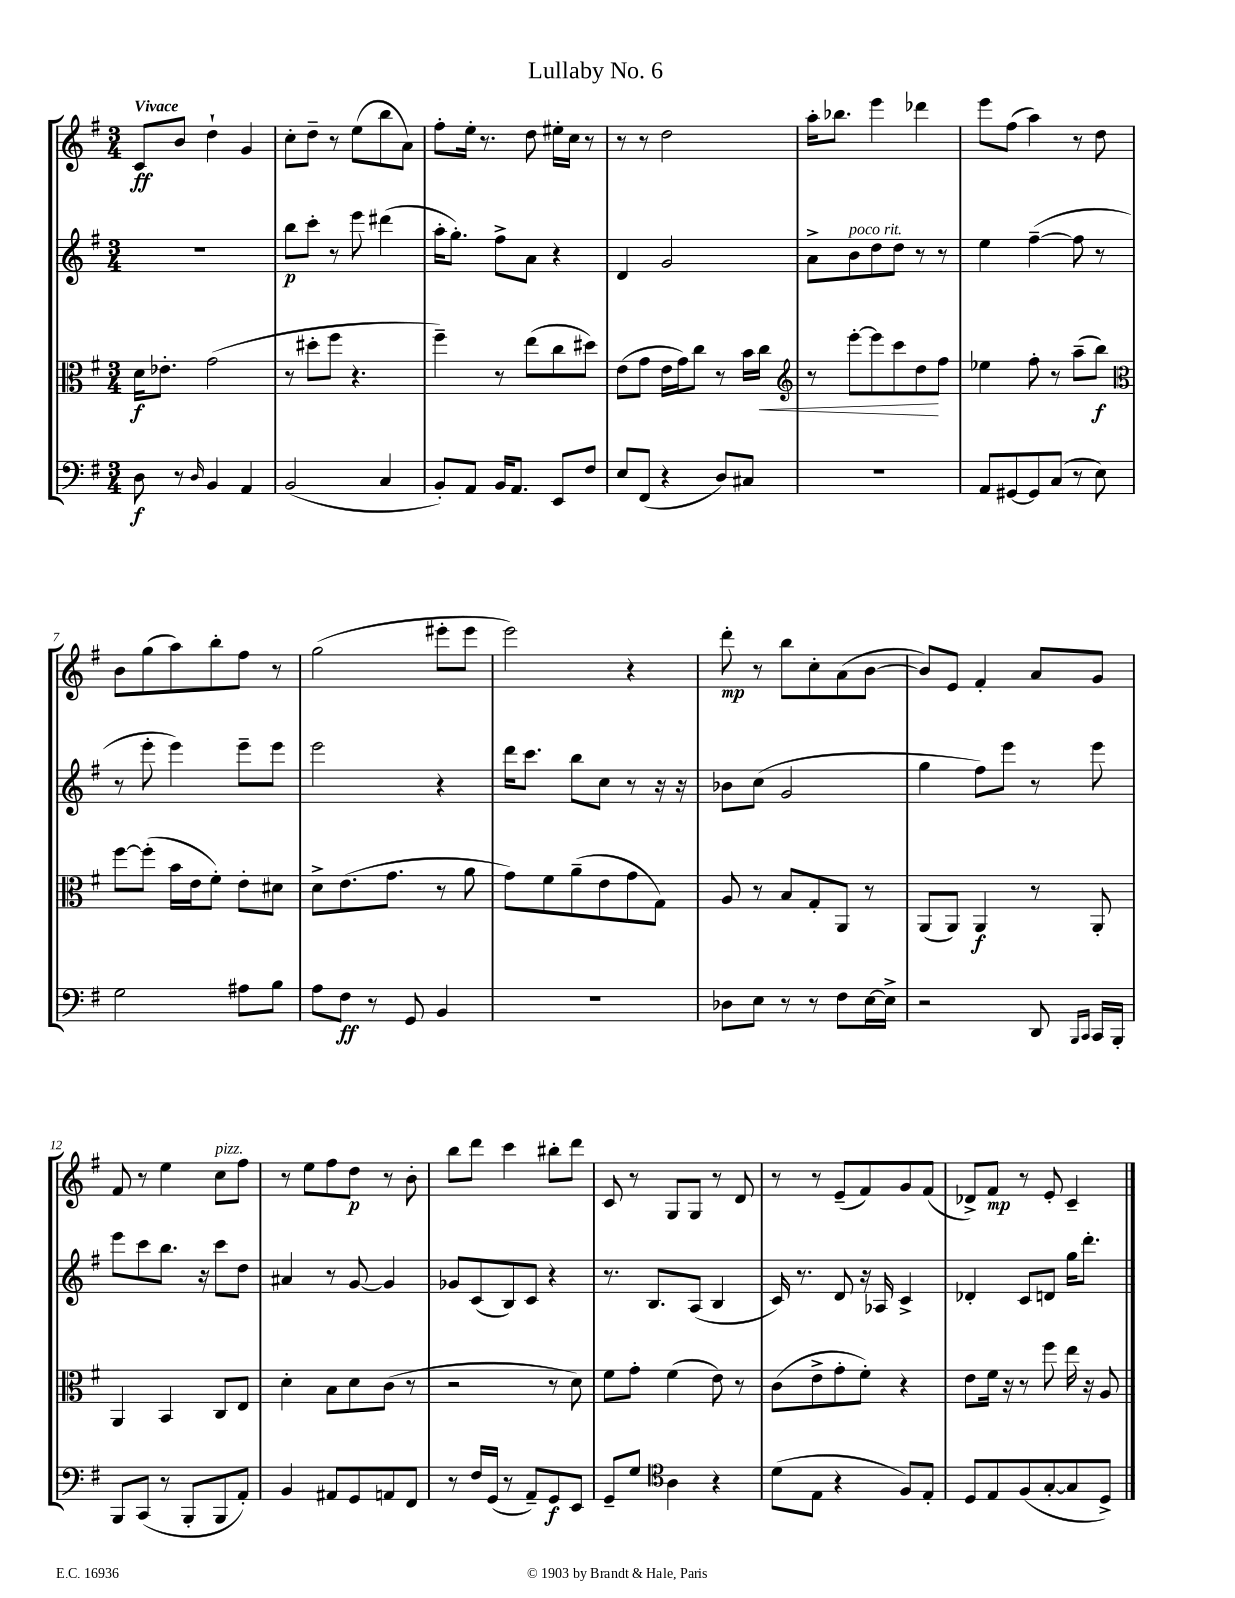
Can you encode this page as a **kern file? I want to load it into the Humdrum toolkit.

**kern	**kern	**kern	**kern
*staff4	*staff3	*staff2	*staff1
*clefF4	*clefC3	*clefG2	*clefG2
*k[f#]	*k[f#]	*k[f#]	*k[f#]
*M3/4	*M3/4	*M3/4	*M3/4
8D\	16d\LK	2.r	8c/L
.	8.e-'\J	.	.
8r	.	.	8b/J
16qqD/	.	.	.
4BB/	(2g\	.	4dd`\
4AA/	.	.	4g/
=	=	=	=
(2BB/	8r	8bb\L	8cc'\L
.	8dd#'\L	8ccc'\J	8dd~\J
.	8ff#\J	8r	8r
.	4.r	8eee\	(8ee\L
4C/	.	(4ddd#\	8bb\
.	.	.	8a\J)
=	=	=	=
8BB'/L)	4ff#~\)	16aa'\LK	8ff#'\L
.	.	8.gg'\J)	.
8AA/J	.	.	16ee'\Jk
.	.	.	8.r
16BB/LK	8r	8ff#^\L	.
8.AA/J	.	.	.
.	(8ee\L	8a\J	8dd\
8EE/L	8cc\	4r	16ee#'\LL
.	.	.	16cc\JJ
8F#/J	8dd#\J)	.	8r
=	=	=	=
8E/L	(8e\L	4d/	8r
(8FF#/J	8g\J	.	8r
4r	16e\LL	2g/	2dd\
.	16g\J)	.	.
.	8cc\J	.	.
8D/L)	8r	.	.
8C#/J	16b\LL	.	.
.	16cc\JJ	.	.
=	=	=	=
*	*clefG2	*	*
2.r	8r	8a^\L	16aa'\LK
.	.	.	8.bb-\J
.	[8eee'\L	8b\	.
.	8eee\]	8dd\	4eee\
.	8ccc\	8dd\J	.
.	8dd\	8r	4ddd-\
.	8ff#\J	8r	.
=	=	=	=
8AA/L	4ee-\	4ee\	8eee\L
[8GG#/	.	.	(8ff#\J
8GG#/]	8ff#'\	([4ff#~\	4aa\)
(8C/J	8r	.	.
8r	(8aa~\L	8ff#\]	8r
8E\)	8bb\J)	8r	8dd\
=	=	=	=
*	*clefC3	*	*
2G\	[8ff#\L	8r	8b\L
.	(8ff#'\]J	8eee'\	(8gg\
.	16b\LL	4eee\)	8aa\)
.	16e\J	.	.
.	8f#'\J)	.	8bb'\
8A#\L	8e'\L	8eee~\L	8ff#\J
8B\J	8d#\J	8eee\J	8r
=	=	=	=
8A\L	8d^\L	2eee\	(2gg\
8F#\J	(8.e\	.	.
8r	.	.	.
.	8.g\J	.	.
8GG/	.	.	.
4BB/	8r	4r	8eee#'\L
.	8a\	.	8eee#\J
=	=	=	=
2.r	8g\L)	16ddd\LK	2eee\)
.	.	8.ccc\J	.
.	8f#\	.	.
.	(8a~\	8bb\L	.
.	8e\	8cc\J	.
.	8g\	8r	4r
.	8G\J)	16r	.
.	.	16r	.
=	=	=	=
8D-\L	8A/	8b-\L	8ddd'\
8E\J	8r	(8cc\J	8r
8r	8B/L	2g/	8bb\L
8r	8G'/	.	8cc'\
8F#\L	8AA/J	.	(8a\
[16E\L	8r	.	[8b\J
16E^\]JJ	.	.	.
=	=	=	=
2r	(8AA/L	4gg\	8b/]L)
.	8AA/J)	.	8e/J
.	4AA/	8ff#\L)	4f#'/
.	.	8eee\J	.
8DD/	8r	8r	8a/L
16qqBBB/LL	.	.	.
16qqCC/JJ	.	.	.
16CC/LL	8AA'/	8eee\	8g/J
16BBB'/JJ	.	.	.
=	=	=	=
8BBB/L	4AA/	8eee\L	8f#/
(8CC/J	.	8ccc\	8r
8r	4BB/	8.bb\J	4ee\
8BBB'/L	.	.	.
.	.	16r	.
8BBB/	8C/L	8ccc\L	8cc\L
8AA'/J)	8E/J	8dd\J	8ff#\J
=	=	=	=
4BB/	4d'\	4a#/	8r
.	.	.	8ee\L
8AA#/L	8B\L	8r	8ff#\
8GG/	8d\	[8g/	8dd\J
8AA/	(8c\J	4g/]	8r
8FF#/J	8r	.	8b'\
=	=	=	=
8r	2r	8g-/L	8bb\L
16F#/LL	.	(8c/	8ddd\J
(16GG/JJ	.	.	.
8r	.	8B/)	4ccc\
8AA~/L)	.	8c/J	.
8GG/	8r	4r	8bb#'\L
8EE/J	8d\)	.	8ddd\J
=	=	=	=
8GG~/L	8f#\L	8.r	8c/
8G/J	8g'\J	.	8r
.	.	8.B/L	.
*clefC4	*	*	*
4A\	(4f#\	.	8G/L
.	.	(8A/J	8G/J
4r	8e\)	4B/	8r
.	8r	.	8d/
=	=	=	=
(8d\L	(8c\L	16c/)	8r
.	.	8.r	.
8E\J	8e^\	.	8r
4r	8g'\	8d/	(8e~/L
.	8f#'\J)	16r	8f#/)
.	.	16A-/	.
8F#/L)	4r	4c^/	8g/
8E'/J	.	.	(8f#/J
=	=	=	=
8D/L	8e\L	4d-'/	8d-^/L)
8E/	16f#\Jk	.	8f#/J
.	16r	.	.
(8F#/	8r	8c/L	8r
[8G'/	8ff#\	8d/J	8e'/
8G/]	16ee\	16gg\LK	4c~/
.	16r	8.ddd'\J	.
8D^/J)	8A/	.	.
==	==	==	==
*-	*-	*-	*-
